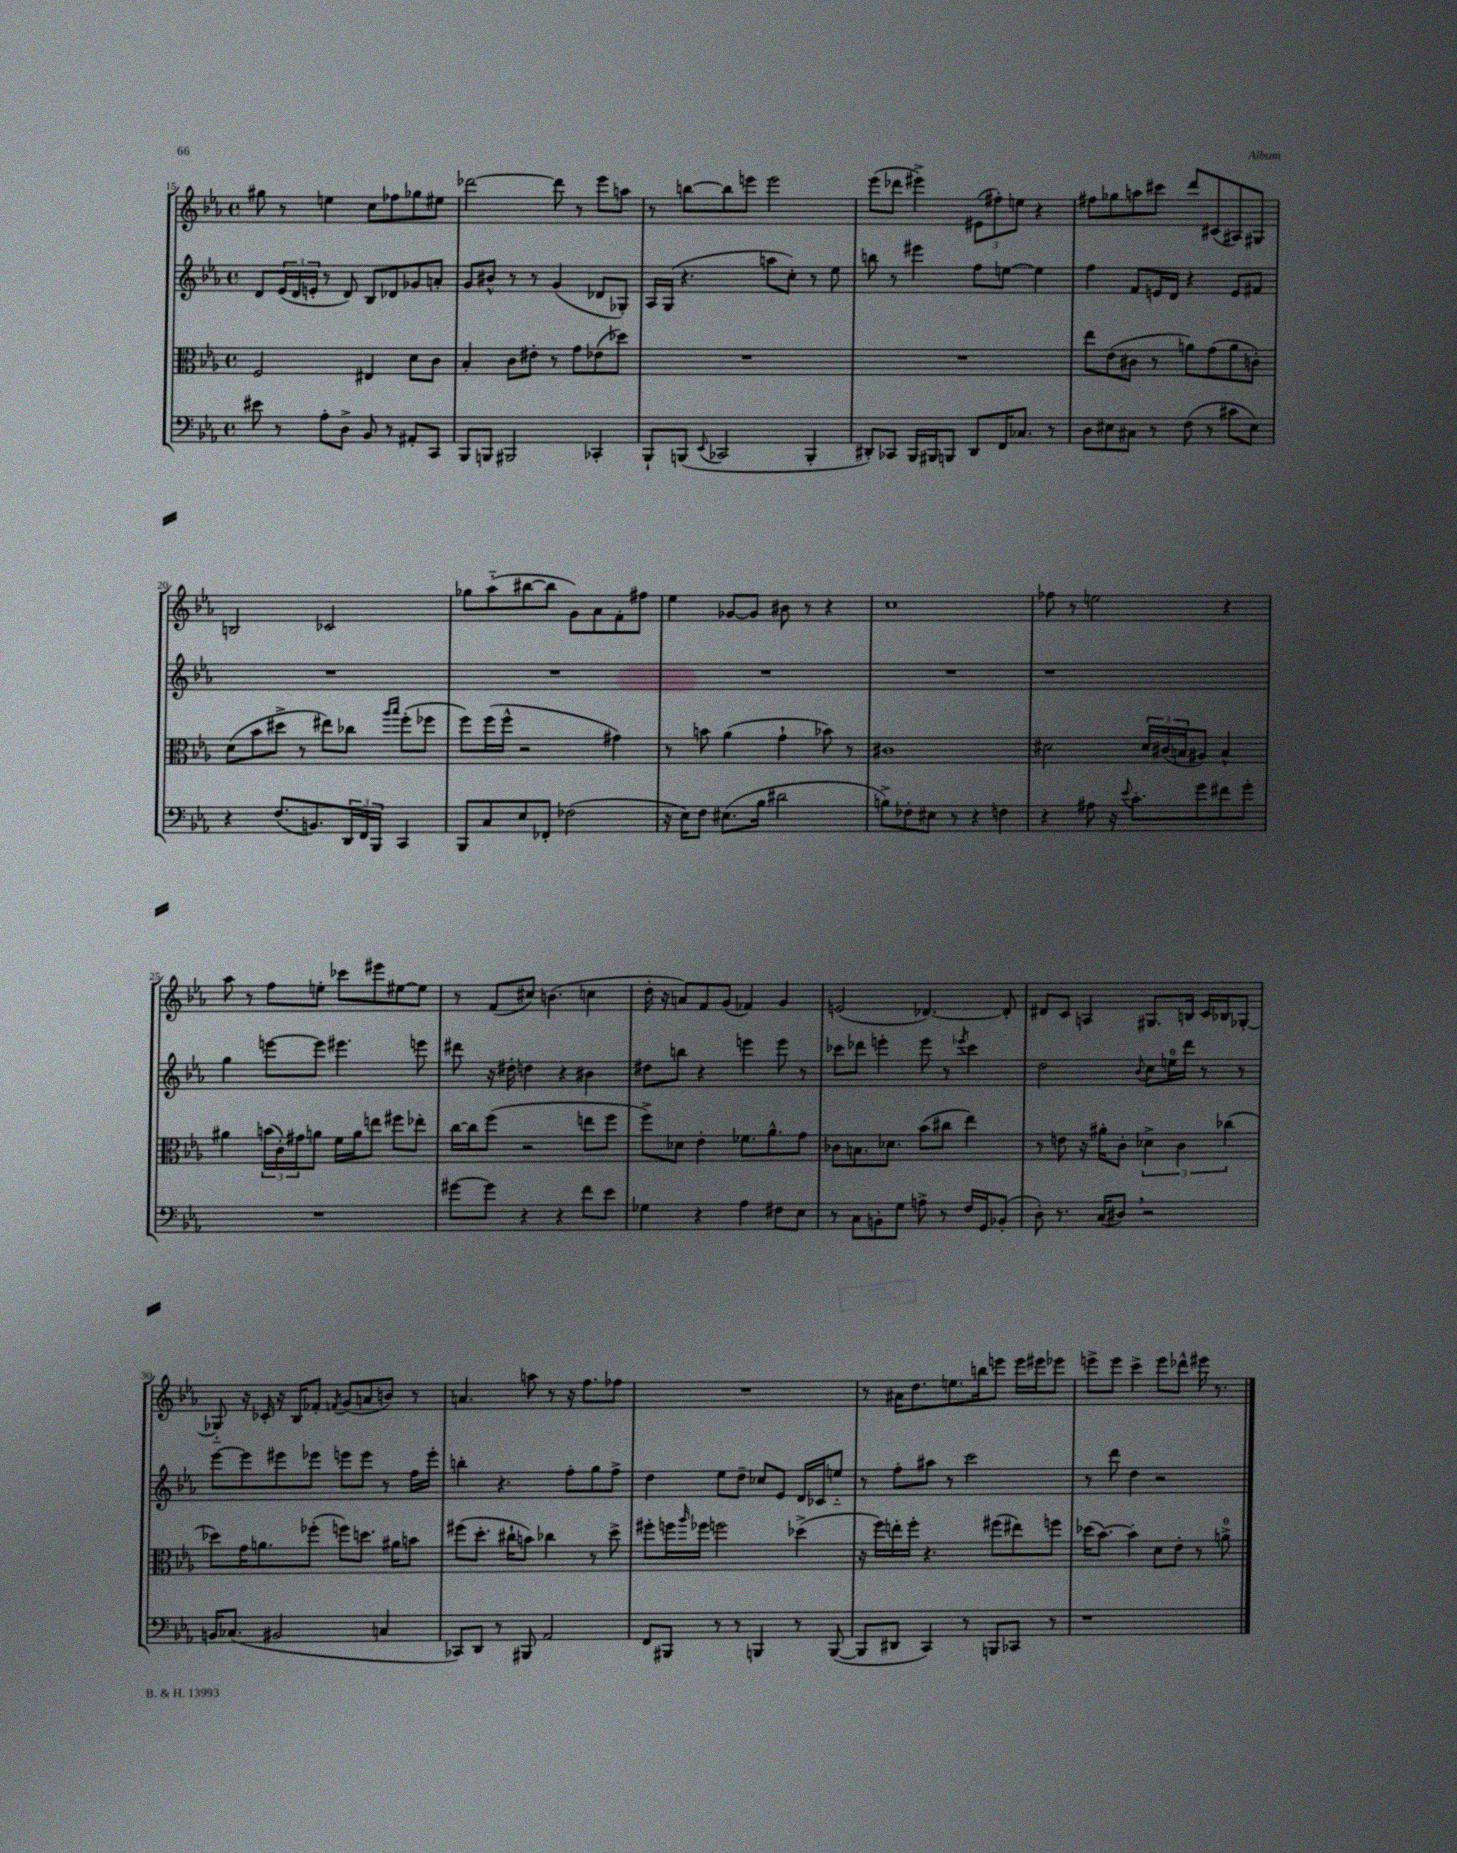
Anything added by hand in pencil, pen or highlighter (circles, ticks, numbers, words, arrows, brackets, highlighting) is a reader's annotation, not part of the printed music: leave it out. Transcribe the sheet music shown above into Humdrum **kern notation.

**kern	**kern	**kern	**kern
*staff4	*staff3	*staff2	*staff1
*clefF4	*clefC3	*clefG2	*clefG2
*k[b-e-a-]	*k[b-e-a-]	*k[b-e-a-]	*k[b-e-a-]
*M4/4	*M4/4	*M4/4	*M4/4
*met(c)	*met(c)	*met(c)	*met(c)
8e#	2F	8d	8gg#
8r	.	(24e-	8r
.	.	24d	.
.	.	24e'	.
8A-'	.	8r	4ee
8D^	.	8d)	.
8BB-	4E#	8B-	8cc
8r	.	8d-	8ff-
8AA#'	8d	8g-	8gg-
8CC	8c	8a'	8ee#
=	=	=	=
8BBB-	4B-'	8g	[2ddd-
8BBB	.	8b#^^	.
2BBB#	8c	8r	.
.	8e#'	8r	.
.	8r	(4g	8ddd-]
.	8g	.	8r
4CC-'	(8e-	8d-	8eee-
.	8dd-)	8G-')	8aa
=	=	=	=
8BBB-`	1r	16A-	8r
.	.	(16G	.
(8BBB	.	4.r	[8bb
8qqEE-	.	.	.
2CC-	.	.	8bb]
.	.	.	8eee
.	.	8aa	2eee
.	.	8cc')	.
4BBB'	.	8r	.
.	.	8ee-	.
=	=	=	=
8DD#')	1r	8bb	(8eee-
8CC-	.	8r	8ddd-
16BBB-	.	4eee#	4eee#^)
16BBB#	.	.	.
8BBB	.	.	.
8DD#	.	8ff	(12e#
.	.	.	12ff#')
16FF	.	[8ee	.
.	.	.	12ee
8.C-	.	.	.
.	.	4ee]	4r
8r	.	.	.
=	=	=	=
8D	8ee-	4ff	8ff#
8E#	(8e-	.	8gg-
8C#	8c#	8f	8aa
8r	8r	16e	8ccc#
.	.	16d	.
(8F	8a)	4r	8ddd
8r	(8g	.	(8c#
8c#	8a	8e	8A#)
8E#)	8c')	8f#	8G#
=	=	=	=
4r	(8d	1r	2B
.	8b-	.	.
(8.F	8dd#^	.	.
.	8r	.	.
8.BB)	.	.	.
.	8ee#)	.	2c-
24DD	8cc-	.	.
24FF	.	.	.
24BBB-	.	.	.
.	16qqaa-	.	.
.	16qqbb-	.	.
4CC	(8ff'	.	.
.	8ff-	.	.
=	=	=	=
8BBB-	8ff)	1r	8gg-
8C	(16ff	.	(8aa-'~
.	16ff^^	.	.
8E-	2r	.	[8bb#
8FF-'	.	.	8bb#]
(2F-	.	.	8g)
.	.	.	8a-
.	4g#)	.	8f'
.	.	.	8ff#
=	=	=	=
16r	8r	1r	4ee-
16E-)	.	.	.
8F	8b	.	.
(8.E#	(4a-	.	[8g-
.	.	.	8g-]
16B-	.	.	.
2d#	4g`	.	8b#
.	.	.	8r
.	8b-)	.	4r
.	8r	.	.
=	=	=	=
8B^)	1c#	1r	1cc
8F-'	.	.	.
8E#	.	.	.
8r	.	.	.
4r	.	.	.
4F	.	.	.
=	=	=	=
4r	2d#	1r	8ff-
.	.	.	8r
8A#	.	.	2ee
16r	.	.	.
8qqe-	.	.	.
8.c'	.	.	.
.	24d#	.	.
.	(24c#	.	.
.	24B	.	.
8g	8A#)	.	.
8f#	4B^^	.	4r
8g'	.	.	.
=	=	=	=
1r	4a#	4gg	8aa-
.	.	.	8r
.	(24b	[8eee	8ff
.	24c')	.	.
.	24g#	.	.
.	8a	8eee]	8ee'
.	16f	4.eee#	8ccc-
.	16a	.	.
.	8ee	.	8eee#
.	8ff#	.	[8ee#
.	8ee-'	8eee	8ee#]
=	=	=	=
[8g#	[16cc	8ddd#	8r
.	16cc]	.	.
8g#]	(8ff	16r	(8f
.	.	16dd#'	.
4r	2r	4dd	8cc#)
.	.	.	(4.b
4r	.	4r	.
8f	8ee	4b#	4cc
8e-	8ff	.	.
=	=	=	=
4G-	8ff^)	8dd#	16dd'
.	.	.	16r
.	8d-	8bb	8a)
4r	4e-'	4r	8f
.	.	.	(8g
4A-	8.f-	4eee	4f-)
.	8.a-^^	.	.
8F#	.	8eee	4g
8E-	8g	8r	.
=	=	=	=
8r	8c-	8ccc-	(2e
8C	8.B	8ddd-	.
8BB'	.	4eee'	.
.	8.d-	.	.
8G	.	.	.
8A^	(8b-	8eee	[4.d-)
8r	8cc#	8r	.
.	.	8qeee-	.
16F	4ee-)	4ccc-	.
16GG	.	.	.
(8BB-'	.	.	8d-']
=	=	=	=
8D')	8r	2dd	8d#
8.r	8e	.	8c
.	16r	.	4A
(16C	16a#'	.	.
8D#)	8c'	.	.
.	.	8qqb-	.
2r	6d-^	8cc	8.G#
.	.	16ee	.
.	6c	.	.
.	.	16ddd	16B
.	.	8r	16c
.	.	.	16B-
.	(6cc-	.	.
.	.	8r	[8G-'
=	=	=	=
16BB	8dd-)	[8eee-	8G-'~]
(8.C-	.	.	.
.	16g	8eee-]	16r
.	8.a	.	16c-'
2BB#	.	8eee#	16r
.	.	.	16B-
.	(8ff-'	8eee-	8f-'
.	.	.	8qf
.	8ff)	8eee	(8g
.	8.dd	8eee	8a
4C	.	8r	8b)
.	16a#	.	.
.	8b	16ff	8r
.	.	16eee'	.
=	=	=	=
8CC-)	(8ff#	4bb'	4.a
8DD	8.dd'	.	.
8r	.	4.r	.
.	16cc#`	.	.
8BBB#	8b)	.	8aa
2AA-	4cc-	.	8r
.	.	8ff'	16r
.	.	.	8.ff
.	8r	8gg	.
.	8dd^	8ff^	8ff-
=	=	=	=
8FF	8ff#'	4dd	1r
8BBB#	16ff	.	.
.	16qqaa-	.	.
.	16ff-	.	.
8r	2ff	8ee-	.
8r	.	8dd~	.
4BBB	.	8cc-	.
.	.	8e-	.
8r	(4dd-^	16d	.
.	.	16c-	.
([8BBB	.	8ee'~	.
=	=	=	=
8BBB]	16r	8r	8r
.	16ff)	.	.
8DD#	16ee'	8ff'	16a#
.	16ff'	.	8.dd
4CC)	4.r	8aa#	.
.	.	8r	8.ee
8r	.	2ccc	.
.	.	.	16bb
8BBB	(8ff#	.	8eee
8CC-	8ee#)	.	16eee
.	.	.	16eee#
8r	8ff	.	8eee-
=	=	=	=
1r	(16dd-	8r	8eee^
.	[8.b-)	.	.
.	.	8ddd	8eee
.	4b-']	4dd	4ccc^
.	8d	2r	8eee
.	8e-'	.	8ddd-^^
.	8r	.	16eee#
.	.	.	8.r
.	8a^	.	.
==	==	==	==
*-	*-	*-	*-
